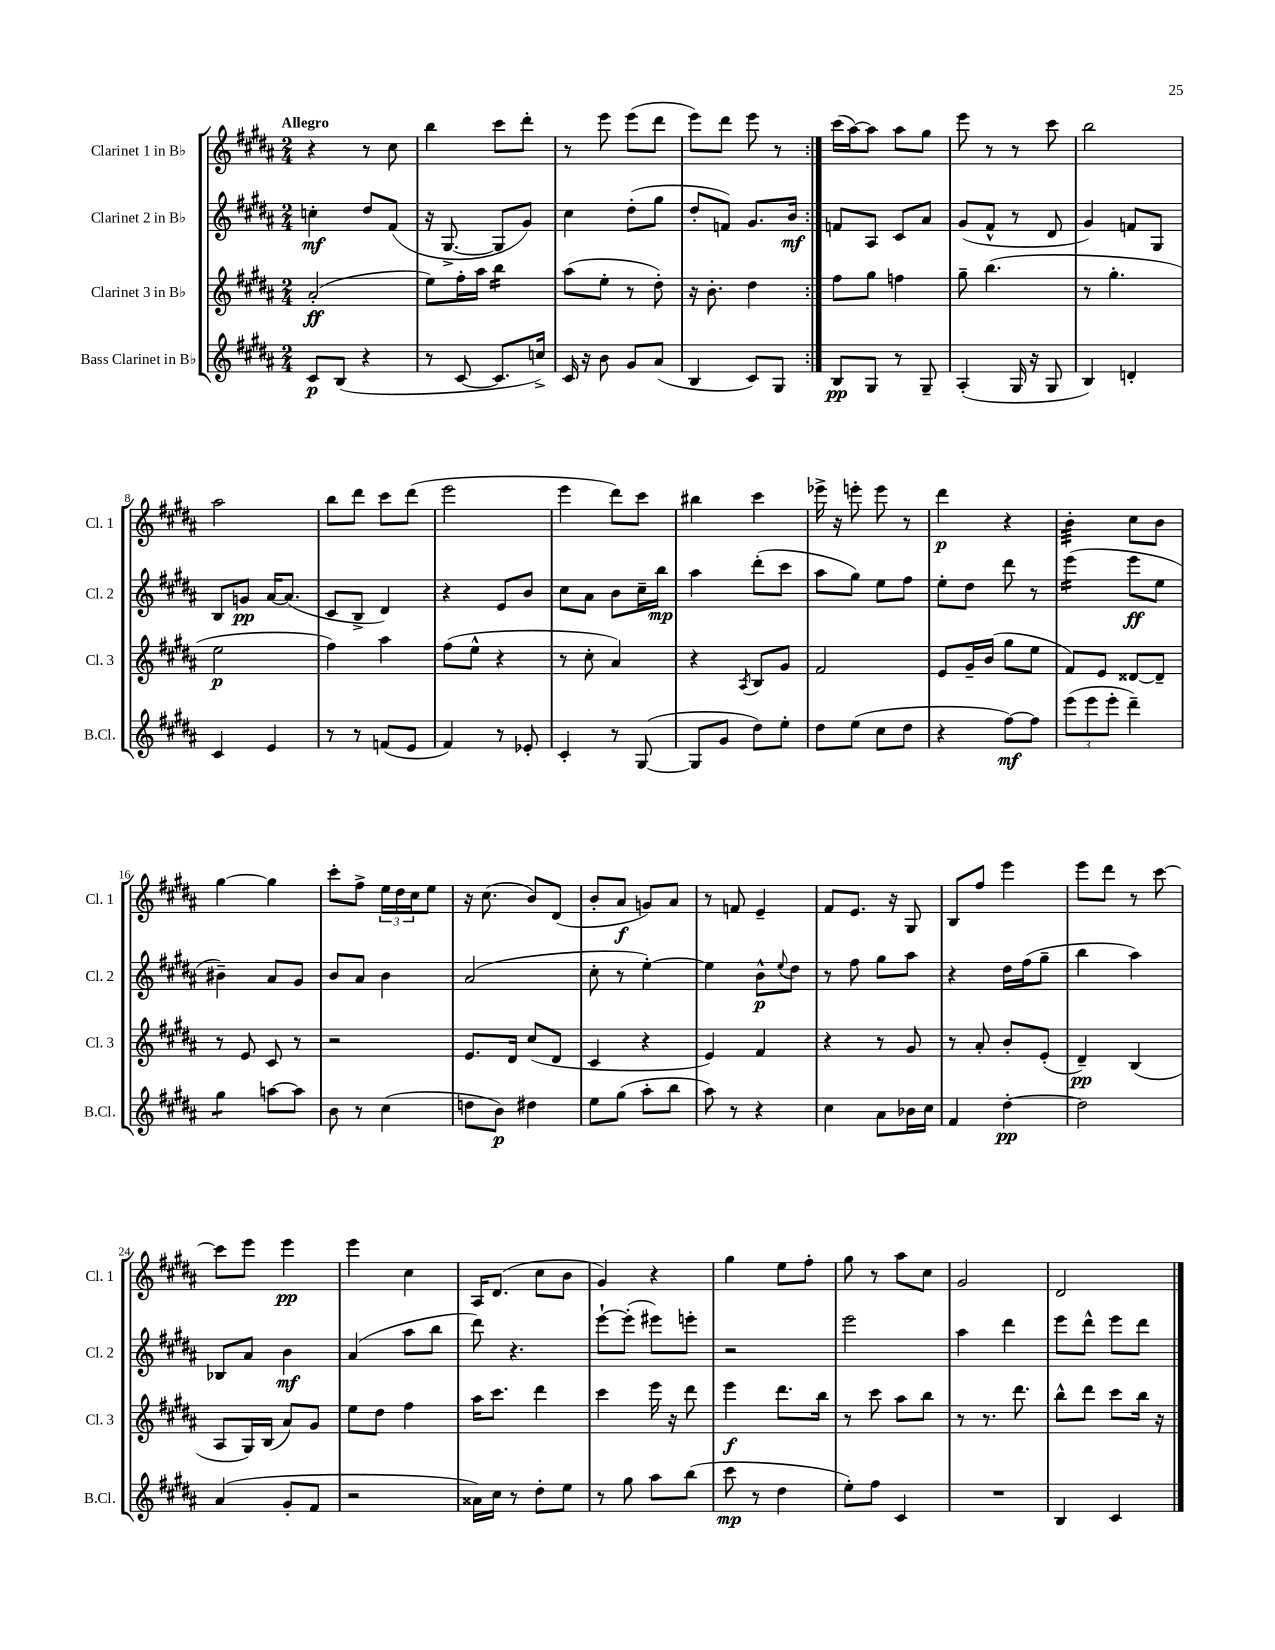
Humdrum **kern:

**kern	**kern	**kern	**kern
*staff4	*staff3	*staff2	*staff1
*clefG2	*clefG2	*clefG2	*clefG2
*k[f#c#g#d#a#]	*k[f#c#g#d#a#]	*k[f#c#g#d#a#]	*k[f#c#g#d#a#]
*M2/4	*M2/4	*M2/4	*M2/4
8c#	(2a#'	4cc'	4r
(8B	.	.	.
4r	.	8dd#	8r
.	.	(8f#	8cc#
=	=	=	=
8r	8ee)	16r	4bb
.	.	[8.G#^	.
[8c#	16ff#'	.	.
.	16aa#	.	.
8.c#]	4bb	8G#]	8ccc#
.	.	8g#)	8ddd#'
16cc^)	.	.	.
=	=	=	=
16c#	(8aa#	4cc#	8r
16r	.	.	.
8b	8ee'	.	8eee
8g#	8r	(8dd#'	(8eee
(8a#	8dd#')	8gg#	8ddd#
=	=	=	=
4B	16r	8dd#'	8eee)
.	8.b'	.	.
.	.	8f)	8ddd#
8c#)	4dd#	8.g#	8eee
8G#	.	.	8r
.	.	16b	.
=:|!	=:|!	=:|!	=:|!
8B	8ff#	8f	(16ccc#
.	.	.	[16aa#)
8G#	8gg#	8A#	8aa#]
8r	4ff	8c#	8aa#
8G#~	.	8a#	8gg#
=	=	=	=
(4A#'	8gg#~	(8g#	8eee
.	(4.bb	8f#^^	8r
16G#	.	8r	8r
16r	.	.	.
8G#	.	8d#	8ccc#
=	=	=	=
4B)	8r	4g#)	2bb
.	4.gg#'	.	.
4d'	.	8f	.
.	.	8G#	.
=	=	=	=
4c#	2ee	8B	2aa#
.	.	8g	.
4e	.	[16a#	.
.	.	(8.a#]	.
=	=	=	=
8r	4ff#)	8c#	8bb
8r	.	8B^	8ddd#
(8f	4aa#	4d#)	8ccc#
8e	.	.	(8ddd#
=	=	=	=
4f#)	(8ff#	4r	2eee
.	8ee^^	.	.
8r	4r	8e	.
8e-'	.	8b	.
=	=	=	=
4c#'	8r	8cc#	4eee
.	8cc#'	8a#	.
8r	4a#)	8b	8ddd#)
([8G#	.	16cc#~	8ccc#
.	.	16bb	.
=	=	=	=
8G#]	4r	4aa#	4bb#
8g#	.	.	.
.	8qA#	.	.
8dd#)	8B	(8ddd#'	4ccc#
8ee'	8g#	8ccc#	.
=	=	=	=
8dd#	2f#	8aa#	16eee-^
.	.	.	16r
(8ee	.	8gg#)	8eee'
8cc#	.	8ee	8eee
8dd#	.	8ff#	8r
=	=	=	=
4r	8e	8ee'	4ddd#
.	16g#~	8dd#	.
.	(16b	.	.
[8ff#)	8gg#	8ddd#	4r
8ff#]	8ee	8r	.
=	=	=	=
(12eee	8f#)	(4eee	4b'
12eee	.	.	.
.	8e	.	.
12eee'	.	.	.
4ddd#~)	[8d##	8eee	8cc#
.	8d##~]	8ee	8b
=	=	=	=
4gg#	8r	4b#~)	[4gg#
.	8e	.	.
[8aa	8c#	8a#	4gg#]
8aa]	8r	8g#	.
=	=	=	=
8b	2r	8b	8ccc#'
8r	.	8a#	8ff#^
(4cc#	.	4b	24ee
.	.	.	24dd#
.	.	.	24cc#
.	.	.	8ee
=	=	=	=
8dd	8.e	(2a#	16r
.	.	.	(8.cc#
8b)	.	.	.
.	16d#	.	.
4dd#	(8cc#	.	8b)
.	8d#	.	(8d#
=	=	=	=
8ee	4c#	8cc#'	8b'
(8gg#	.	8r	8a#
8aa#'	4r	[4ee')	8g)
8bb	.	.	8a#
=	=	=	=
8aa#)	4e)	4ee]	8r
8r	.	.	8f
4r	4f#	8b^^	4e~
.	.	8qqee	.
.	.	8dd#	.
=	=	=	=
4cc#	4r	8r	8f#
.	.	8ff#	8.e
8a#	8r	8gg#	.
.	.	.	16r
16b-	8g#	8aa#	8G#
16cc#	.	.	.
=	=	=	=
4f#	8r	4r	8B
.	8a#'	.	8ff#
[4dd#'	8b'	16dd#	4eee
.	.	(16ff#	.
.	(8e'	8gg#~	.
=	=	=	=
2dd#]	4d#~)	4bb	8eee
.	.	.	8ddd#
.	(4B	4aa#)	8r
.	.	.	[8ccc#
=	=	=	=
(4a#	8A#	8B-	8ccc#]
.	16G#)	8a#	8eee
.	(16B	.	.
8g#'	8a#)	4b	4eee
8f#	8g#	.	.
=	=	=	=
2r	8ee	(4a#	4eee
.	8dd#	.	.
.	4ff#	8aa#	4cc#
.	.	8bb	.
=	=	=	=
16a##)	16aa#	8ddd#)	16A#
16cc#	8.ccc#	.	(8.d#
8r	.	4.r	.
8dd#'	4ddd#	.	8cc#
8ee	.	.	8b
=	=	=	=
8r	4ccc#	[8eee`	4g#)
8gg#	.	(8eee']	.
8aa#	16eee	8eee#)	4r
.	16r	.	.
(8bb	8ddd#	8eee'	.
=	=	=	=
8ccc#	4eee	2r	4gg#
8r	.	.	.
4dd#	8.ddd#	.	8ee
.	.	.	8ff#'
.	16bb	.	.
=	=	=	=
8ee')	8r	2eee	8gg#
8ff#	8ccc#	.	8r
4c#	8aa#	.	8aa#
.	8bb	.	8cc#
=	=	=	=
2r	8r	4aa#	2g#
.	8.r	.	.
.	.	4ddd#	.
.	8.ddd#	.	.
=	=	=	=
4B	8bb^^	8eee	2d#
.	8ddd#	8ddd#^^	.
4c#	8ccc#	8eee	.
.	16bb	8ddd#	.
.	16r	.	.
==	==	==	==
*-	*-	*-	*-
